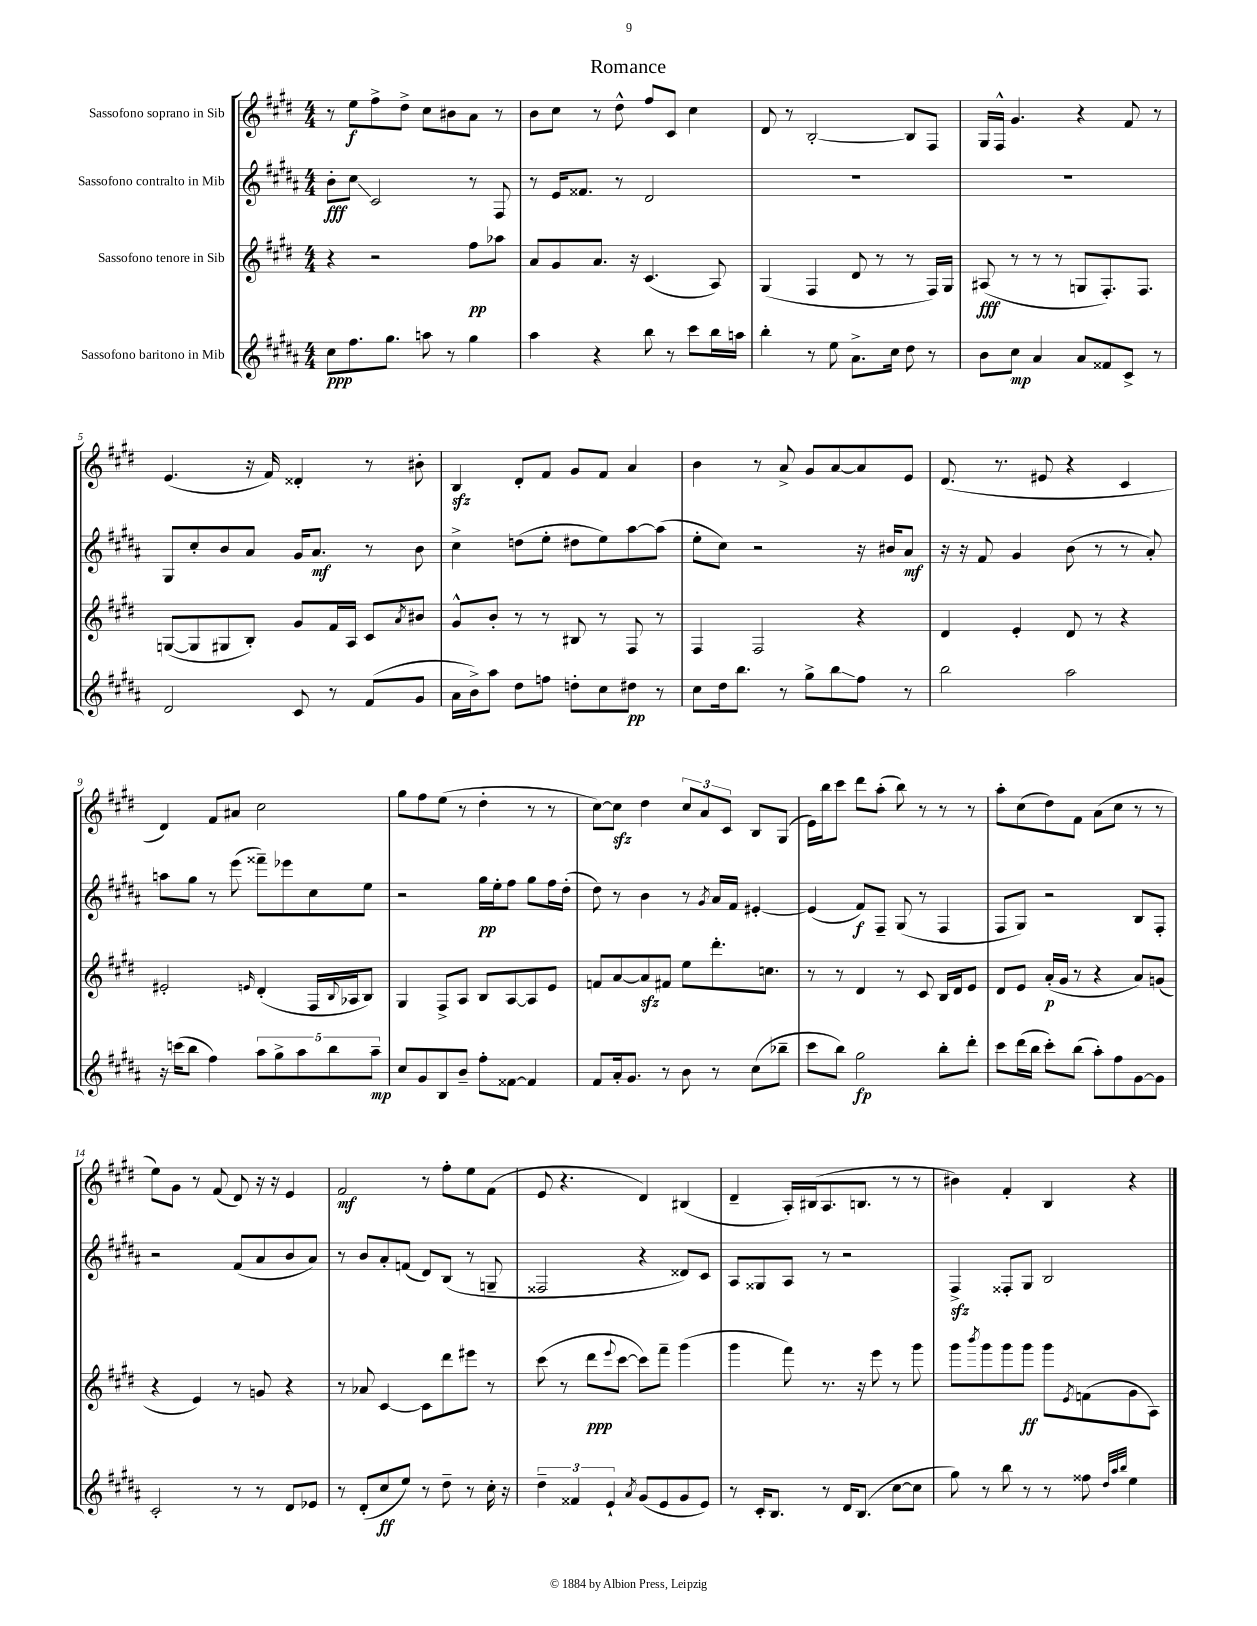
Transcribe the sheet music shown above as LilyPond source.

\header { title = "Romance" }
<<
\new StaffGroup <<
\new Staff = "s0" \with { instrumentName = "Sassofono soprano in Sib" } {
    \clef treble \key e \major \numericTimeSignature \time 4/4
    r8 e''8\f fis''8-> dis''8-> cis''8 bis'8 a'8 r8 |
    b'8 cis''8 r8 dis''8-^ fis''8 cis'8 cis''4 |
    dis'8 r8 b2~-. b8 fis8 |
    gis16 fis16-^ gis'4. r4 fis'8 r8 |
    e'4.( r16 fis'16) disis'4-. r8 bis'8-. |
    b4\sfz dis'8-. fis'8 gis'8 fis'8 a'4 |
    b'4 r8 a'8-> gis'8 a'8~ a'8 e'8 |
    dis'8.( r8. eis'8 r4 cis'4 |
    dis'4) fis'8 ais'8 cis''2 |
    gis''8 fis''8 e''8( r8 dis''4-. r8 r8 |
    cis''8~) cis''8\sfz dis''4 \tuplet 3/2 { cis''8 a'8 cis'8 } b8 gis8( |
    e'16) b''16 cis'''8 dis'''8 a''8-.( b''8) r8 r8 r8 |
    a''8-. cis''8( dis''8) fis'8 a'8( cis''8 r8 r8 |
    e''8) gis'8 r8 fis'8( dis'8) r16 r16 e'4 |
    fis'2\mf r8 fis''8-. e''8 fis'8( |
    e'8 r4. dis'4) bis4( |
    dis'4-- a16-.) bis16( a8. b8. r8 r8 |
    bis'4) fis'4-. b4 r4 \bar "|." |
}
\new Staff = "s1" \with { instrumentName = "Sassofono contralto in Mib" } {
    \clef treble \key b \major \numericTimeSignature \time 4/4
    b'8-.\fff cis''8\glissando cis'2 r8 fis8 |
    r8 e'16 fisis'8. r8 dis'2 |
    R1 |
    R1 |
    gis8 cis''8-. b'8 ais'8 gis'16 ais'8.\mf r8 b'8 |
    cis''4-> d''8( e''8-. dis''8 e''8) ais''8~ ais''8( |
    e''8-. cis''8) r2 r16 bis'16 ais'8\mf |
    r16 r16 fis'8 gis'4 b'8( r8 r8 ais'8-.) |
    a''8 gis''8 r8 e'''8( fisis'''8--) ees'''8 cis''8 e''8 |
    r2 gis''16\pp e''16-. fis''8 gis''8 fis''16 dis''16-.( |
    dis''8) r8 b'4 r8 \acciaccatura { gis'8 } ais'16 fis'16 eis'4~-. |
    eis'4( fis'8\f) fis8-- gis8( r8 fis4 |
    fis8 gis8) r2 b8 fis8-. |
    r2 fis'8( ais'8 b'8 ais'8) |
    r8 b'8 ais'8-. f'8( dis'8) b8( r8 g8-- |
    fisis2 r4 disis'8) cis'8 |
    ais8 gisis8 ais8 r8 r2 |
    fis4->\sfz fisis8-. gis8 b2 \bar "|." |
}
\new Staff = "s2" \with { instrumentName = "Sassofono tenore in Sib" } {
    \clef treble \key e \major \numericTimeSignature \time 4/4
    r4 r2 fis''8\pp aes''8 |
    a'8 gis'8 a'8. r16 cis'4.( a8) |
    gis4( fis4 dis'8 r8 r8 fis16) gis16 |
    ais8\fff( r8 r8 r8 g8 fis8.-.) fis8. |
    g8~( g8 gis8 b8-.) gis'8 fis'16 a16 cis'8 \acciaccatura { a'8 } bis'8 |
    gis'8-^ b'8-. r8 r8 bis8 r8 fis8 r8 |
    fis4 fis2 r4 |
    dis'4 e'4-. dis'8 r8 r4 |
    eis'2-. \grace { e'16 } dis'4-.( fis16 \appoggiatura { b8 } aes16 b8) |
    gis4 fis8-> a8 b8 a8~ a8 e'8 |
    f'8 a'8~ a'8\sfz fis'8 e''8 dis'''8.-. c''8. |
    r8 r8 dis'4 r8 cis'8 b16 dis'16 e'8 |
    dis'8 e'8 a'16-.\p( gis'16 r8 r4 a'8) g'8( |
    r4 e'4) r8 g'8 r4 |
    r8 aes'8 cis'4~ cis'8 dis'''8 eis'''8 r8 |
    cis'''8( r8 dis'''8\ppp \appoggiatura { e'''8 } cis'''8~ cis'''8) fis'''8-- gis'''4( |
    gis'''4 fis'''8) r8. r16 e'''8 r8 gis'''8 |
    gis'''8 \acciaccatura { b'''8 } gis'''8 gis'''8 gis'''8\ff gis'''8 \acciaccatura { e'8 } f'8( gis'8 a8) \bar "|." |
}
\new Staff = "s3" \with { instrumentName = "Sassofono baritono in Mib" } {
    \clef treble \key b \major \numericTimeSignature \time 4/4
    cis''8\ppp fis''8. gis''8. a''8 r8 gis''4 |
    ais''4 r4 b''8 r8 cis'''8 b''16 a''16 |
    b''4-. r8 e''8 ais'8.-> cis''16 dis''8 r8 |
    b'8 cis''8\mp ais'4 ais'8 fisis'8 cis'8-> r8 |
    dis'2 cis'8 r8 fis'8( gis'8 |
    ais'16 b'16->) ais''8 dis''8 f''8 d''8-. cis''8 dis''8\pp r8 |
    cis''8 dis''16 b''8. r8 gis''8-> b''8\glissando fis''8 r8 |
    b''2 ais''2 |
    r16 c'''16( b''8 fis''4) \tuplet 5/4 { ais''8 gis''8-> ais''8 b''8 ais''8--\mp } |
    cis''8 gis'8 b8 b'8-- fis''8-. fisis'8~ fisis'4 |
    fis'8 ais'16-. gis'8. r8 b'8 r8 cis''8( bes''8-- |
    cis'''8 b''8) gis''2\fp b''8-. dis'''8-. |
    cis'''8 dis'''16( b''16 cis'''8-.) b''8( ais''8-.) fis''8 gis'8~ gis'8 |
    cis'2-. r8 r8 dis'8 ees'8 |
    r8 dis'8-.( cis''8\ff e''8) r8 dis''8-- r8 cis''16-. r16 |
    \tuplet 3/2 { dis''4-- fisis'4 e'4-! } \acciaccatura { ais'8 } gis'8( e'8 gis'8 e'8) |
    r8 cis'16-. b8. r8 dis'16 b8.( cis''8~ cis''8 |
    gis''8) r8 b''8 r8 r8 fisis''8 \grace { dis''32 ais''32 b''32 } e''4 \bar "|." |
}
>>
>>
